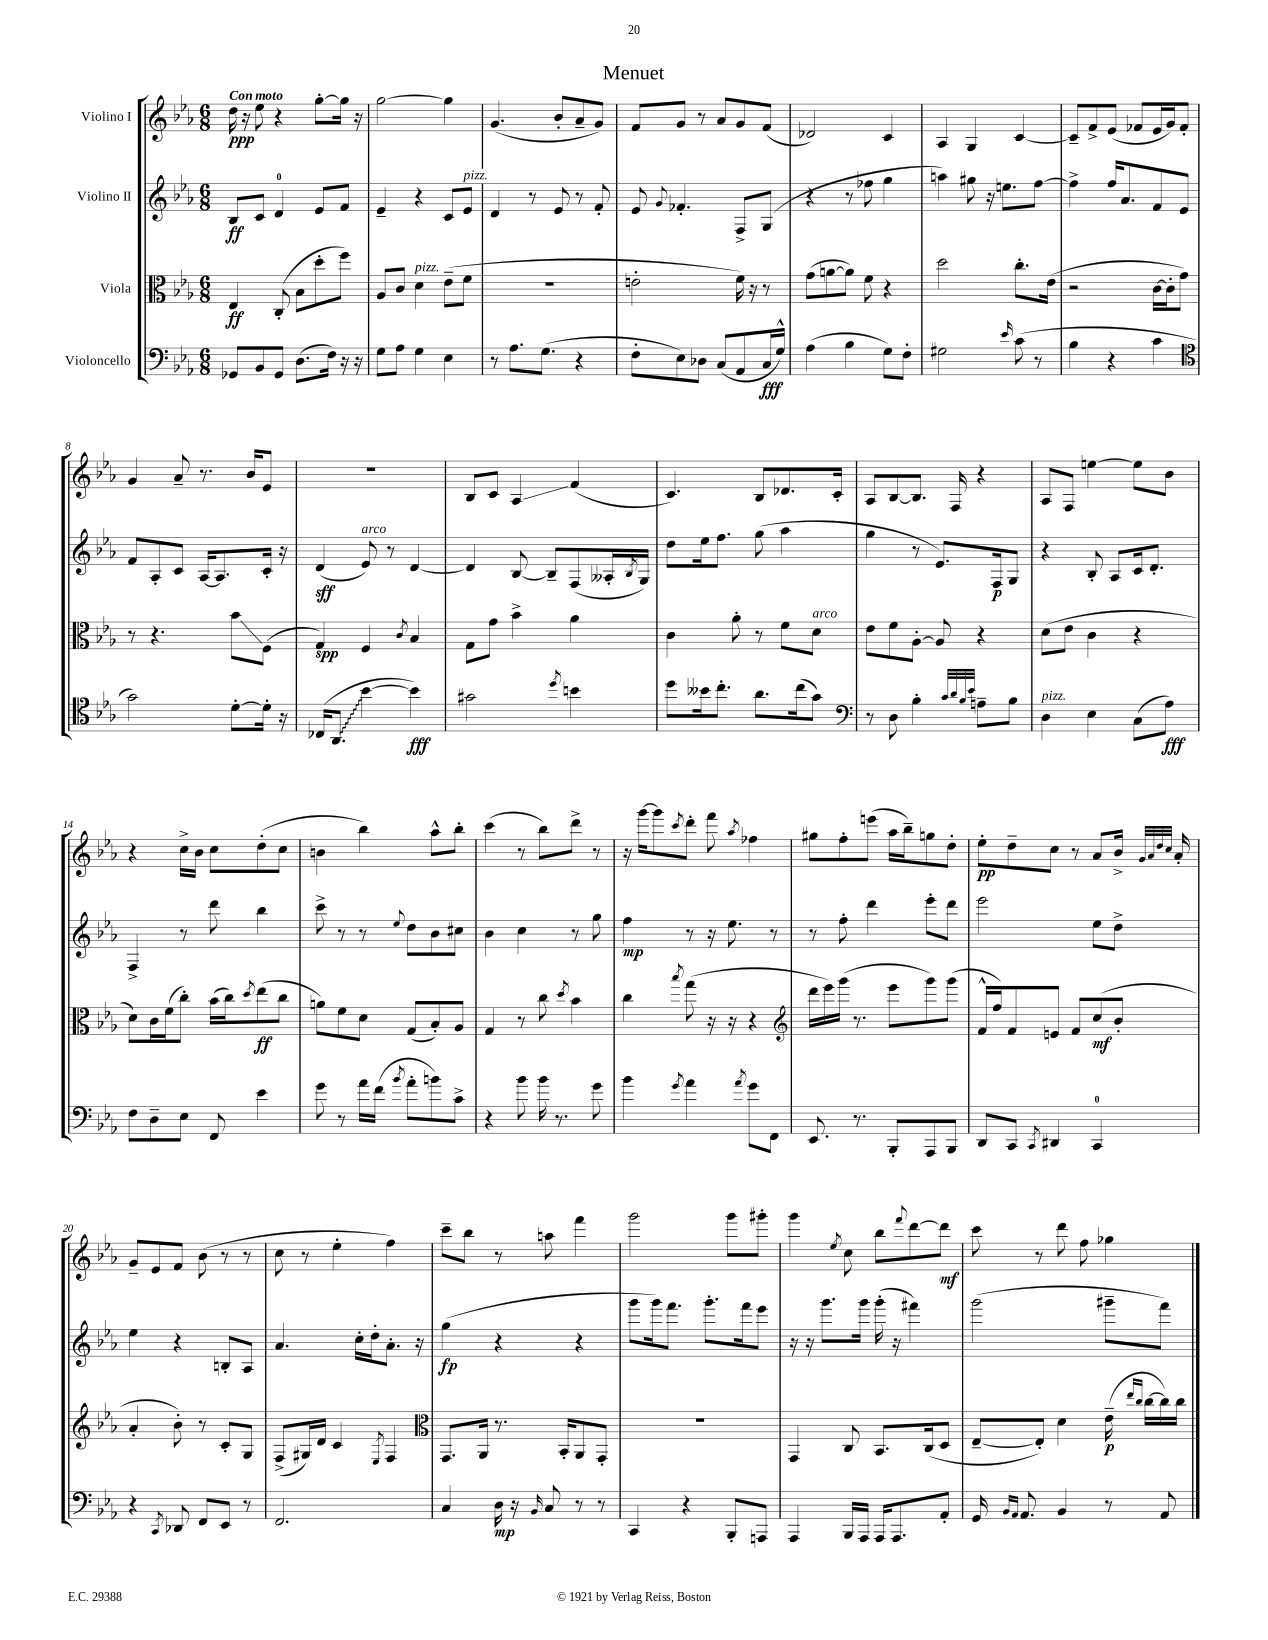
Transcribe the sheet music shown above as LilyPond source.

\header { title = "Menuet" }
<<
\new StaffGroup <<
\new Staff = "s0" \with { instrumentName = "Violino I" } {
    \clef treble \key ees \major \numericTimeSignature \time 6/8 \tempo "Con moto"
    d''16\ppp r16 ees''8 r4 g''8~-. g''16 r16 |
    g''2~ g''4 |
    g'4.( bes'8-. aes'8-- g'8) |
    f'8 g'8 r8 aes'8 g'8 f'8( |
    des'2) c'4 |
    aes4 g4 c'4~ |
    c'8-- f'8-> ees'8( fes'8 ees'16 g'16) fes'8-. |
    g'4 aes'8-- r8. bes'16 ees'8 |
    R2. |
    bes8 c'8 aes4\glissando f'4( |
    c'4.) bes8 des'8. c'16-. |
    aes8 bes8~ bes8. f16 r4 |
    aes8 f8 e''4~ e''8 bes'8 |
    r4 c''16-> bes'16 c''8 d''8-.( c''8 |
    b'4 bes''4) aes''8-^ bes''8-. |
    c'''4( r8 bes''8) d'''8-> r8 |
    r16 g'''16~ g'''8 \acciaccatura { c'''8 } d'''8-. f'''8 \acciaccatura { aes''8 } fes''4 |
    gis''8 f''8-. e'''8( aes''16 bes''16--) g''8 d''8-. |
    ees''8-.\pp d''8-- c''8 r8 aes'8 bes'16-> \grace { g'32 aes'32 d''32 c''32 } aes'16-. |
    g'8-- ees'8 f'8 bes'8( r8 r8 |
    c''8 r8 ees''4-. f''4) |
    c'''8-- bes''8 r8 a''8 f'''4 |
    g'''2 g'''8 gis'''8-. |
    g'''4 \acciaccatura { ees''8 } c''8 bes''8 \appoggiatura { f'''8 } d'''8~ d'''8\mf |
    c'''8 r8 d'''8 f''8 ges''4 \bar "|." |
}
\new Staff = "s1" \with { instrumentName = "Violino II" } {
    \clef treble \key ees \major \numericTimeSignature \time 6/8
    bes8\ff c'8 d'4-0 ees'8 f'8 |
    ees'4-- r4 c'8 ees'8^\markup { \italic "pizz." } |
    d'4 r8 ees'8 r8 f'8-. |
    ees'8 \appoggiatura { g'8 } fes'4.-. f8-> g8( |
    r4 r8 fes''8 g''4 |
    a''4) gis''8 r16 e''8. f''8~ |
    f''4-> f''16 aes'8. f'8 ees'8 |
    f'8 aes8-. c'8 aes16~ aes8. c'16-. r16 |
    d'4\sff( ees'8^\markup { \italic "arco" }) r8 d'4~ |
    d'4 bes8~ bes8-- f8( aeses16-. \acciaccatura { bes8 } g16) |
    d''8 ees''16 f''8. g''8( aes''4 |
    g''4 r8 ees'8.) f16\p g8 |
    r4 bes8-. aes8 c'16 d'8.-. |
    f4-> r8 d'''8 bes''4 |
    c'''8-> r8 r8 \appoggiatura { ees''8 } d''8 bes'8 cis''8 |
    bes'4 c''4 r8 g''8 |
    f''4\mp r8 r16 ees''8. r8 |
    r8 f''8-. d'''4 ees'''8-. d'''8 |
    ees'''2 ees''8 d''8-> |
    ees''4 r4 b8-. aes8 |
    aes'4. c''16-. d''16-. aes'8.-. r16 |
    g''4\fp( r4 r4 |
    g'''8 g'''16) f'''8. g'''8.-. f'''16 ees'''8 |
    r16 r16 g'''8. g'''16 g'''16-.( r16 fis'''4) |
    g'''2( gis'''8-- f'''8) \bar "|." |
}
\new Staff = "s2" \with { instrumentName = "Viola" } {
    \clef alto \key ees \major \numericTimeSignature \time 6/8
    ees4\ff c8-.( bes8 d''8-. f''8) |
    aes8 c'8 d'4^\markup { \italic "pizz." } ees'8--( f'8 |
    R2. |
    e'2-. f'16) r16 r8 |
    g'8( a'8~ a'8) f'8 r4 |
    d''2 c''8.-. ees'16( |
    r2 c'16~ c'16-. g'8) |
    r8 r4. bes'8\glissando f8( |
    g4\spp) f4 \acciaccatura { c'8 } bes4 |
    g8 g'8 bes'4-> aes'4 |
    c'4 aes'8-. r8 f'8 d'8^\markup { \italic "arco" } |
    ees'8 f'8 aes8~-. aes8 r4 |
    d'8( ees'8 c'4 r4 |
    d'8) c'16 f'16( c''8-.) bes'16( c''16) \acciaccatura { d''8 } ees''8\ff( c''8 |
    a'8) f'8 d'8 g8( bes8-.) aes8 |
    g4 r8 c''8 \acciaccatura { d''8 } bes'4 |
    c''4 \acciaccatura { bes''8 } g''8( r16 r16 r4 |
    \clef treble d'''16 ees'''16) g'''16( r8. ees'''8 g'''8) g'''8( |
    f'16-^ f''16) f'8 e'8 f'8 c''8\mf( bes'8-. |
    aes'4-. bes'8-.) r8 c'8-. g8 |
    f8->( gis16) d'16 c'4 \acciaccatura { ees8 } f4 |
    \clef alto g,8. aes,16 r8. bes,16-. aes,8 g,8-. |
    r2. |
    g,4 c8 bes,8. c16( d8 |
    ees8~-- ees8-.) d'4 ees'16--\p( \grace { ees''16 c''16 } c''16~ c''16) c''16 \bar "|." |
}
\new Staff = "s3" \with { instrumentName = "Violoncello" } {
    \clef bass \key ees \major \numericTimeSignature \time 6/8
    ges,8 bes,8 ges,8 d8.( f16) r16 r16 |
    g8 aes8 g4 ees4 |
    r8 aes8. g8.( r4 |
    f8-. ees8) des8 c8( aes,8 c16\fff g16-^) |
    aes4( bes4 g8) f8-. |
    gis2 \grace { ees'16 } c'8( r8 |
    bes4 r4 c'4 |
    \clef tenor g'2) d'8~-. d'16-. r16 |
    ces16( \once \override Glissando.style = #'zigzag aes,8.\glissando bes'4~ bes'4\fff) |
    gis'2 \acciaccatura { d''8 } b'4 |
    d''8 beses'16 c''8.-. aes'8. c''16( g'8) |
    \clef bass r8 d8 bes4-. \grace { c'32 d'32 bes32 ees'32 } a8-- bes8 |
    d4^\markup { \italic "pizz." } ees4 c8( aes8\fff) |
    f8 d8-- ees8 f,8 ees'4 |
    g'8 r8 aes'16 f'16( \acciaccatura { bes'8 } aes'8-. b'8) c'8-> |
    r4 bes'8 bes'16 r8. g'8 |
    bes'4 \acciaccatura { g'8 } aes'4 \acciaccatura { aes'8 } g'8 f,8 |
    ees,8. r8. bes,,8-. aes,,8 bes,,8 |
    d,8 c,8 \acciaccatura { c,8 } dis,4 c,4-0 |
    r4 \acciaccatura { c,8 } des,8 f,8 ees,8 r8 |
    f,2. |
    c4 d16\mp r16 \grace { bes,16 } c8 r8 r8 |
    c,4 r4 bes,,8-. a,,8 |
    aes,,4 bes,,16 aes,,16 aes,,16 aes,,8. aes,8-. |
    g,16 \grace { bes,16 aes,16 } aes,8. bes,4 r8 aes,8 \bar "|." |
}
>>
>>
